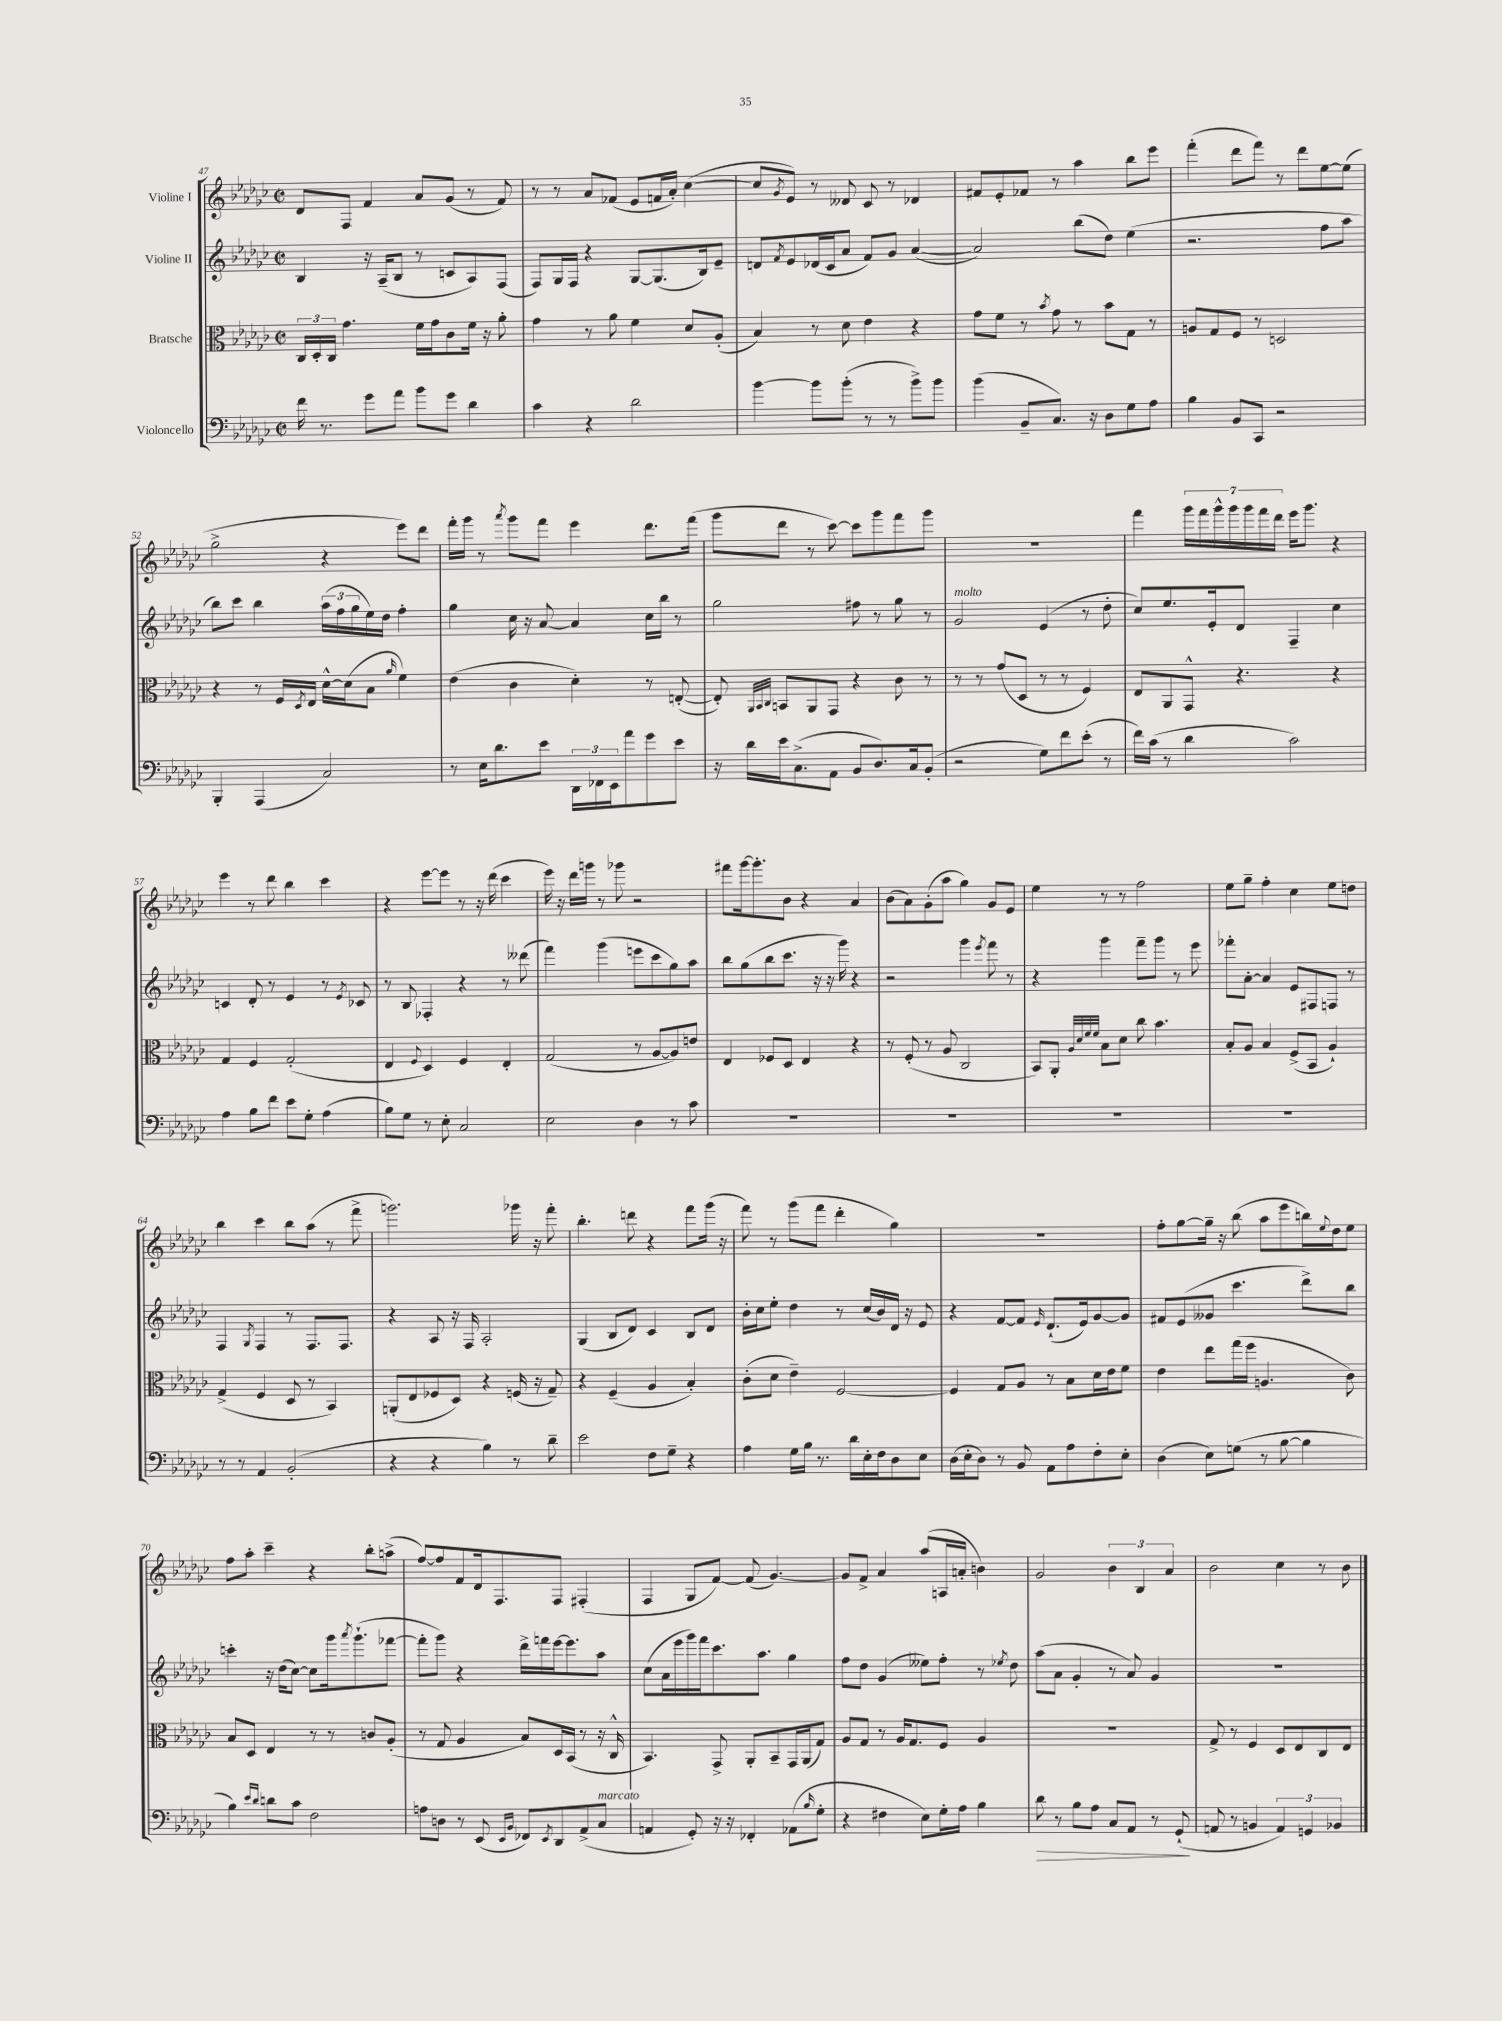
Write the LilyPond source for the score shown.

<<
\new StaffGroup <<
\new Staff = "s0" \with { instrumentName = "Violine I" } {
    \clef treble \key ges \major \defaultTimeSignature \time 2/2
    des'8 f8 f'4 aes'8 ges'8( r8 f'8) |
    r8 r8 aes'8 fes'8( ees'8 f'16 aes'16-.) ces''4~( |
    ces''8 \acciaccatura { ges'8 } ees'8) r8 deses'8 ces'8 r8 des'4 |
    fis'8 ees'8-. fes'8 r8 aes''4 bes''8 ees'''8 |
    f'''4-.( des'''8 f'''8) r8 des'''8 ees''8~ ees''8( |
    ges''2-> r4 ees'''8) des'''8 |
    f'''16-. ges'''16 r8 \acciaccatura { aes'''8 } ges'''8 f'''8 ees'''4 des'''8. f'''16( |
    ges'''8 des'''8 r8 ces'''8~) ces'''8 ges'''8 f'''8 ges'''8 |
    R1 |
    f'''4 \tuplet 7/4 { ges'''16 f'''16 ges'''16-^ ges'''16 ges'''16 f'''16 des'''16 } ees'''16 ges'''8. r4 |
    ees'''4 r8 des'''8 bes''4 ces'''4 |
    r4 ees'''8~ ees'''8 r8 r16 des'''16( ces'''4 |
    ees'''16) r16 des'''16 g'''16 r8 ges'''8 r2 |
    fis'''8 ges'''16~ ges'''8.-. bes'8 r4 aes'4 |
    bes'8( aes'8) ges'8-.( aes''8 ges''4) ges'8 ees'8 |
    ees''4 r8 r8 f''2 |
    ees''8 ges''8-- f''4-. ces''4 ees''8 d''8 |
    bes''4 ces'''4 bes''8 aes''8( r8 f'''8-> |
    g'''2.) ges'''16 r16 f'''8-. |
    bes''4.-. d'''8 r4 f'''8 ges'''16( r16 |
    f'''8) r8 ges'''8( f'''8 des'''4-. ges''4) |
    R1 |
    f''8-. ges''8~ ges''16-- r16 bes''8( aes''8 ees'''8 b''16) \appoggiatura { ees''8 } des''16 ees''8 |
    f''8 aes''8-. ces'''4-- r4 bes''8-. a''8->( |
    f''8~) f''8 f'8 des'16 f8. f8 fis4-.( |
    f4 ges8 f'8~) f'8( ges'4.~) |
    ges'8 f'8-> aes'4 aes''8( a16 a'16-. b'4) |
    ges'2 \tuplet 3/2 { bes'4 bes4 aes'4 } |
    bes'2 ces''4 r8 bes'8 \bar "|." |
}
\new Staff = "s1" \with { instrumentName = "Violine II" } {
    \clef treble \key ges \major \defaultTimeSignature \time 2/2
    bes4 r16 aes16--( bes8 r8 c'8 aes8) f8( |
    f8) ges16 f16 r4 ges8~ ges8.( bes16) ees'8-- |
    d'8 \acciaccatura { f'8 } ees'8 des'16( ces'16 aes'8 f'8) ges'8 aes'4~( |
    aes'2) bes''8( des''8) ees''4( |
    r2. f''8 aes''8 |
    bes''8) ces'''8 bes''4 \tuplet 3/2 { aes''16( f''16 ges''16 } ees''16) des''16 f''4-. |
    ges''4 ces''16 r16 aes'8~ aes'4 ces''16 bes''16 r8 |
    ges''2 fis''8 r8 ges''8 r8 |
    ges'2^\markup { \italic "molto" } ees'4( r8 des''8-. |
    ces''8) ees''8. ees'16-. des'8 f4-- ces''4 |
    c'4 des'8-. r8 ees'4 r8 \acciaccatura { ees'8 } ces'8 |
    r8 bes8 fes4-. r4 r8 deses'''8( |
    f'''4) ges'''4( e'''8 ces'''8 ges''8) aes''8 |
    bes''8 ges''8( bes''8 ces'''8. r16 r16 ges'''16) r4 |
    r2 ges'''4 \acciaccatura { ees'''8 } f'''8 r8 |
    r4 ges'''4 f'''8-- ges'''8 r8 ees'''8 |
    fes'''8-. aes'8~-. aes'4 ees'8 fis8 f8 r8 |
    f4 \acciaccatura { ges8 } f4 r8 f8. f8. |
    r4 aes8 r16 f16 aes2-. |
    ges4( bes8 des'8) ces'4 bes8 des'8 |
    bes'16-. ces''16 ees''8-. des''4 r8 ces''16( bes'16) des'16 r16 ees'8 |
    r4 f'8~ f'8 \grace { ees'16 } des'8.-!( ees'16) ges'8~ ges'8 |
    fis'8 ees'8( geses'8 ces'''4. des'''8->) bes''8 |
    c'''4-. r16 des''16( ces''8~) ces''8 ges'''16 \acciaccatura { aes'''8 } ges'''8.-!( fes'''8~ |
    fes'''8-. ges'''8) r4 des'''16-> f'''16 ees'''16~ ees'''8. aes''8 |
    ces''8( aes'16 ees'''16 ges'''16) f'''16 ces'''8. aes''8. ges''4 |
    f''8 des''8 ges'4( eeses''8) f''8-. r8 \acciaccatura { ees''8 } des''8 |
    aes''8( aes'8 ges'4-. r8 aes'8) ges'4 |
    R1 \bar "|." |
}
\new Staff = "s2" \with { instrumentName = "Bratsche" } {
    \clef alto \key ges \major \defaultTimeSignature \time 2/2
    \tuplet 3/2 { ces16 des16-. ces16 } ges'4. f'16 ges'16 ces'8 f'16 r16 aes'8-. |
    ges'4 r8 aes'8 f'4 des'8 aes8-.( |
    bes4) r8 des'8 ees'4 r4 |
    ges'8 f'8 r8 \acciaccatura { bes'8 } ges'8 r8 bes'8 ges8 r8 |
    a8 ges8 f8 r8 d2 |
    r4 r8 f16 \acciaccatura { des8 } ees16 des'16~-^ des'16( bes8 \grace { aes'16 } f'4) |
    ees'4( ces'4 des'4-.) r8 e8~-.( |
    e8-.) \grace { aes,32 bes,32 ces32 } b,8 aes,8 ges,8 r4 ces'8 r8 |
    r8 r8 ges'8( des8 r8 r8 f4) |
    ees8 aes,8 ges,8-^ r4. r4 |
    ges4 f4 ges2-.( |
    ees4 \appoggiatura { f8 } des4) f4 ees4-. |
    ges2( r8 aes8~ aes8) e'8 |
    ees4 fes8 des8 ees4 r4 |
    r8 f8-.( r8 aes8 ces2 |
    bes,8) aes,8-. \grace { aes32 des'32 f'32 f'32 } bes8 des'8 ces''8 bes'4. |
    bes8-. aes8 bes4 f8->( bes,8 aes4-!) |
    ges4->( f4 des8 r8 bes,4) |
    a,8-.( ees8 fes8 des8) r4 f16( r16 ges8--) |
    r4 f4--( aes4 bes4-.) |
    ces'8-.( des'8 ees'4--) f2~ |
    f4 ges8 aes8 r8 bes8 des'16 ees'16 f'8 |
    ees'4 ees''8 ges''16( f''16 a4. ces'8) |
    bes8 des8 ees4 r8 r8 c'8 aes8-.( |
    r8 ges8 aes4 bes8) des16 bes,16( r8 r16 ces16-^ |
    bes,4.) ges,8-> aes,8-. bes,8-- ges,16 aes,16( ges8) |
    aes8 ges8 r8 aes16 ges8. f8 aes4 |
    R1 |
    ges8-> r8 f4 des8 ees8 ces8 ees8 \bar "|." |
}
\new Staff = "s3" \with { instrumentName = "Violoncello" } {
    \clef bass \key ges \major \defaultTimeSignature \time 2/2
    f'16 r8. ges'8 aes'8 bes'8 ges'8 des'4 |
    ces'4 r4 des'2 |
    bes'4~ bes'8 bes'8-.( r8 r8 bes'8->) bes'8 |
    bes'4( bes,8-- ces8.) r16 des8 ges8 aes8 |
    bes4 bes,8 ces,8 r2 |
    bes,,4-. aes,,4( ces2) |
    r8 ees16 des'8. ees'8 \tuplet 3/2 { des,16 fes,16 ees,16 } aes'8 ges'8 ees'8 |
    r16 des'16 ees'16 ces8.->( aes,8 bes,8 des8.) ces16 bes,8-.( |
    r2 ges8) f'8 ees'8-.( r8 |
    f'16) ces'16( r8 des'4 ces'2) |
    aes4 bes8 f'8 ees'8 ges8-. aes4( |
    bes8) ges8 r8 ees8-. ces2 |
    ees2 des4 r8 ces'8 |
    R1 |
    R1 |
    R1 |
    R1 |
    r8 r8 aes,4 bes,2-.( |
    r4 r4 bes4) r8 des'8-- |
    ees'2 f8 ges8-- r4 |
    aes4 ges16 bes16 r8. des'16 ees16-. f16 des8 ees8 |
    des16( ees16-. des8) r8 bes,8 aes,8 aes8 f8-. ees8-. |
    des4( ees8) g8( r8 bes8~ bes4 |
    bes4) \grace { ees'16 des'16 } d'8 ces'8 f2 |
    a8 d8 r8 ees,8( \grace { ees,16 bes,16 } fes,8) \acciaccatura { ees,8 } des,8 aes,8->( ces8^\markup { \italic "marcato" } |
    a,4 ges,8-.) r16 r16 fes,4-. aes,8( \grace { bes16 } ges8-. |
    r4 fis4 ees8) ges16-. aes16 bes4 |
    des'8\> r8 bes8 aes8 ces8 aes,8 r8 ges,8-!\!( |
    a,8 r8 b,4 \tuplet 3/2 { a,4) g,4 bes,4 } \bar "|." |
}
>>
>>
\layout { \context { \Score currentBarNumber = #47 } }
